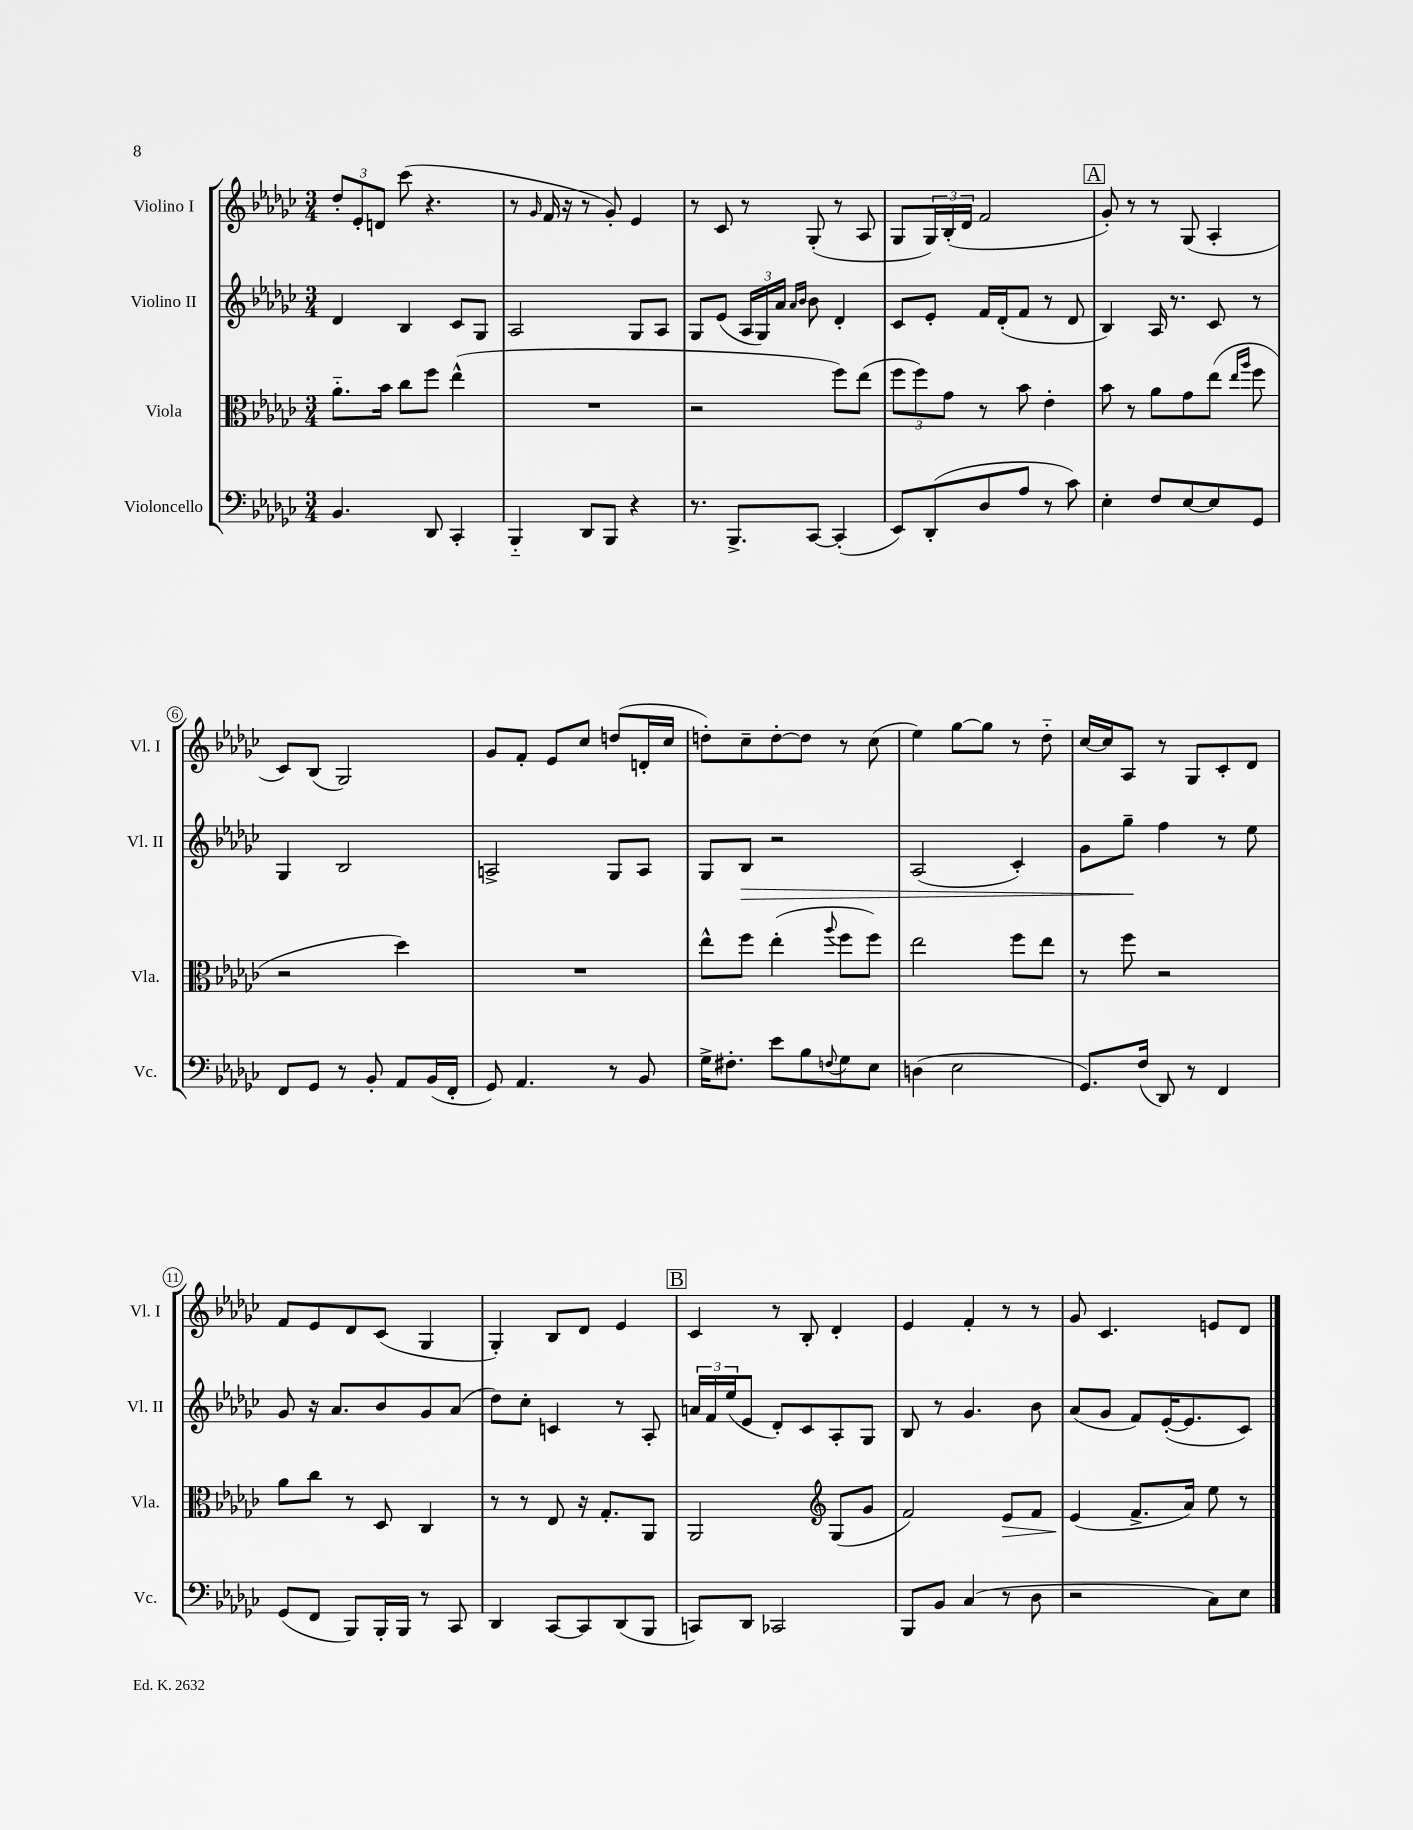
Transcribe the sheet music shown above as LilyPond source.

<<
\new StaffGroup <<
\new Staff = "s0" \with { instrumentName = "Violino I" shortInstrumentName = "Vl. I" } {
    \clef treble \key ges \major \numericTimeSignature \time 3/4
    \tuplet 3/2 { des''8-. ees'8-. d'8 } ces'''8( r4. |
    r8 \grace { ges'16 } f'16 r16 r8 ges'8-.) ees'4 |
    r8 ces'8 r8 ges8-.( r8 aes8 |
    ges8 \tuplet 3/2 { ges16) bes16-.( des'16 } f'2 |
    \mark \markup { \box "A" } ges'8-.) r8 r8 ges8( aes4-. |
    ces'8) bes8( ges2) |
    ges'8 f'8-. ees'8 ces''8 d''8( d'16-. ces''16 |
    d''8-.) ces''8-- d''8~-. d''8 r8 ces''8( |
    ees''4) ges''8~ ges''8 r8 des''8-_ |
    ces''16~ ces''16 aes8 r8 ges8 ces'8-. des'8 |
    f'8 ees'8 des'8 ces'8( ges4 |
    ges4-.) bes8 des'8 ees'4 |
    \mark \markup { \box "B" } ces'4 r8 bes8-. des'4-. |
    ees'4 f'4-. r8 r8 |
    ges'8 ces'4. e'8 des'8 \bar "|." |
}
\new Staff = "s1" \with { instrumentName = "Violino II" shortInstrumentName = "Vl. II" } {
    \clef treble \key ges \major \numericTimeSignature \time 3/4
    des'4 bes4 ces'8 ges8 |
    aes2 ges8 aes8 |
    ges8 ees'8( \tuplet 3/2 { aes16 ges16) aes'16 } \grace { aes'16 bes'16 } bes'8 des'4-. |
    ces'8 ees'8-. f'16 des'16-.( f'8 r8 des'8 |
    \mark \markup { \box "A" } bes4) aes16 r8. ces'8 r8 |
    ges4 bes2 |
    a2-> ges8 a8 |
    ges8 bes8\> r2 |
    aes2( ces'4-.) |
    ges'8 ges''8--\! f''4 r8 ees''8 |
    ges'8 r16 aes'8. bes'8 ges'8 aes'8( |
    des''8) ces''8-. c'4 r8 aes8-. |
    \mark \markup { \box "B" } \tuplet 3/2 { a'16 f'16 ees''16( } ees'8 des'8-.) ces'8 aes8-. ges8 |
    bes8 r8 ges'4. bes'8 |
    aes'8( ges'8 f'8) ees'16~-.( ees'8. ces'8) \bar "|." |
}
\new Staff = "s2" \with { instrumentName = "Viola" shortInstrumentName = "Vla." } {
    \clef alto \key ges \major \numericTimeSignature \time 3/4
    aes'8.-_ bes'16 ces''8 f''8 ees''4-^( |
    R2. |
    r2 f''8) ees''8( |
    \tuplet 3/2 { f''8 f''8) ges'8 } r8 bes'8 ees'4-. |
    \mark \markup { \box "A" } bes'8 r8 aes'8 ges'8 ees''8( \grace { ees''16 aes''16 } f''8 |
    r2 des''4) |
    R2. |
    ees''8-^ f''8 ees''4-.( \appoggiatura { aes''8 } f''8 f''8) |
    ees''2 f''8 ees''8 |
    r8 f''8 r2 |
    aes'8 ces''8 r8 des8 ces4 |
    r8 r8 ees8 r16 ges8.-. aes,8 |
    \mark \markup { \box "B" } aes,2 \clef treble ges8( ges'8 |
    f'2) ees'8\> f'8 |
    ees'4\!( f'8.-> aes'16) ees''8 r8 \bar "|." |
}
\new Staff = "s3" \with { instrumentName = "Violoncello" shortInstrumentName = "Vc." } {
    \clef bass \key ges \major \numericTimeSignature \time 3/4
    bes,4. des,8 ces,4-. |
    bes,,4-_ des,8 bes,,8 r4 |
    r8. bes,,8.-> ces,8~ ces,4-.( |
    ees,8) des,8-.( des8 aes8 r8 ces'8) |
    \mark \markup { \box "A" } ees4-. f8 ees8~ ees8 ges,8 |
    f,8 ges,8 r8 bes,8-. aes,8 bes,16( f,16-. |
    ges,8) aes,4. r8 bes,8 |
    ges16-> fis8.-. ees'8 bes8 \appoggiatura { f8 } ges8 ees8 |
    d4( ees2 |
    ges,8.) f16( des,8) r8 f,4 |
    ges,8( f,8 bes,,8) bes,,16-. bes,,16 r8 ces,8 |
    des,4 ces,8~ ces,8 des,8( bes,,8 |
    \mark \markup { \box "B" } c,8) des,8 ces,2 |
    bes,,8 bes,8 ces4( r8 des8 |
    r2 ces8) ees8 \bar "|." |
}
>>
>>
\layout { \context { \Score \override BarNumber.stencil = #(make-stencil-circler 0.1 0.3 ly:text-interface::print) } }
